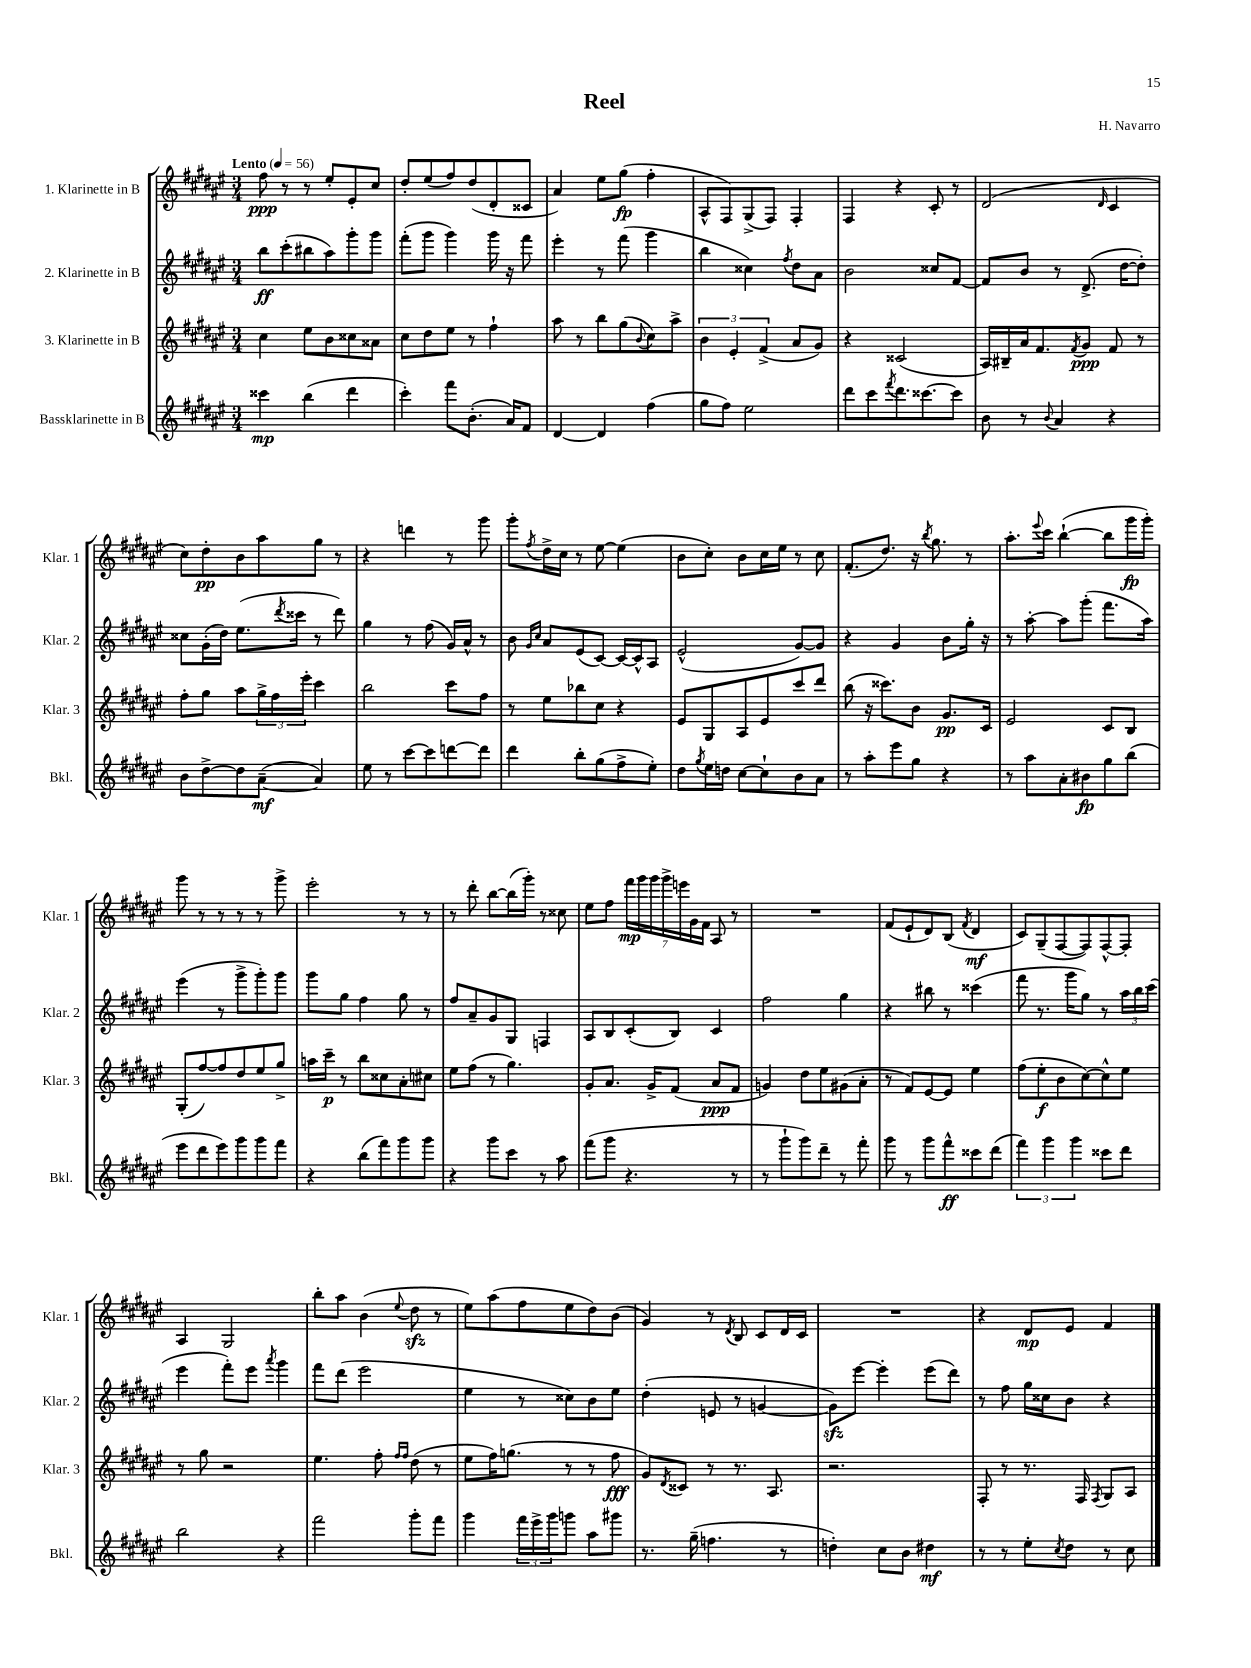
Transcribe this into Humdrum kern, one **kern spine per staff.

**kern	**dynam	**kern	**dynam	**kern	**dynam	**kern	**dynam
*part4	*part4	*part3	*part3	*part2	*part2	*part1	*part1
*staff4	*staff4	*staff3	*staff3	*staff2	*staff2	*staff1	*staff1
*I"Bassklarinette in B	*	*I"3. Klarinette in B	*	*I"2. Klarinette in B	*	*I"1. Klarinette in B	*
*I'Bkl.	*	*I'Klar. 3	*	*I'Klar. 2	*	*I'Klar. 1	*
*clefG2	*	*clefG2	*	*clefG2	*	*clefG2	*
*k[f#c#g#d#a#e#]	*	*k[f#c#g#d#a#e#]	*	*k[f#c#g#d#a#e#]	*	*k[f#c#g#d#a#e#]	*
*M3/4	*	*M3/4	*	*M3/4	*	*M3/4	*
*MM56	*	*MM56	*	*MM56	*	*MM56	*
=1	=1	=1	=1	=1	=1	=1	=1
!	!	!	!	!	!	!LO:TX:a:B:t=Lento	!
4ccc##X\	mp	4cc#\	.	8bb\L	ff	8ff#\	ppp
.	.	.	.	(8ccc#'\	.	8r	.
(4bb\	.	8ee#\L	.	8bb#X\	.	8r	.
.	.	8b\	.	8aa#\)	.	8ee#'/L	.
4ddd#\	.	8cc##X\	.	8ggg#'\	.	8e#'/	.
.	.	8a##X\J	.	8ggg#\J	.	8cc#/J	.
=2	=2	=2	=2	=2	=2	=2	=2
4ccc#'\)	.	8cc#\L	.	(8fff#'\L	.	8dd#'/L	.
.	.	8dd#\	.	8ggg#\J	.	(8ee#/	.
8fff#\L	.	8ee#\J	.	4ggg#\)	.	8ff#/)	.
(8.b'\J	.	8r	.	.	.	(8dd#/	.
.	.	4ff#`\	.	16ggg#\	.	8d#'/	.
16a#/KL)	.	.	.	16r	.	.	.
8f#/J	.	.	.	8fff#\	.	8c##X/J	.
=3	=3	=3	=3	=3	=3	=3	=3
[4d#/	.	8aa#\	.	4eee#'\	.	4a#/)	.
.	.	8r	.	.	.	.	.
4d#/]	.	8bb\L	.	8r	.	8ee#\L	.
.	.	(8gg#\	.	(8fff#\	.	(8gg#\J	fp
.	.	8qqb/	.	.	.	.	.
(4ff#\	.	8cc#\)	.	4ggg#\	.	4ff#'\	.
.	.	8aa#^\J	.	.	.	.	.
=4	=4	=4	=4	=4	=4	=4	=4
8gg#\L	.	6b\	.	4bb\	.	8A#^^/L	.
8ff#\J)	.	.	.	.	.	8F#/)	.
.	.	6e#'/	.	.	.	.	.
2ee#\	.	.	.	4cc##X\)	.	(8G#^/	.
.	.	(6f#^/	.	.	.	.	.
.	.	.	.	.	.	8F#/J)	.
.	.	.	.	8qff#/	.	.	.
.	.	8a#/L	.	8dd#\L	.	4F#'/	.
.	.	8g#/J)	.	8a#\J	.	.	.
=5	=5	=5	=5	=5	=5	=5	=5
8ddd#\L	.	4r	.	2b\	.	4F#/	.
8ccc#\	.	.	.	.	.	.	.
8qfff#/	.	.	.	.	.	.	.
8.ddd#\	.	(2c##X/	.	.	.	4r	.
[8.ccc##X\	.	.	.	.	.	.	.
.	.	.	.	8cc##X/L	.	8c#'/	.
8ccc##\J]	.	.	.	[8f#/J	.	8r	.
=6	=6	=6	=6	=6	=6	=6	=6
8b\	.	16A#/LL)	.	8f#/L]	.	(2d#/	.
.	.	16B#X~/	.	.	.	.	.
8r	.	16a#/J	.	8b/J	.	.	.
.	.	8.f#/	.	.	.	.	.
8qqb/	.	.	.	.	.	.	.
4a#/	.	.	.	8r	.	.	.
.	.	8qf#/	.	.	.	.	.
.	.	8g#/J	ppp	(8.d#^/	.	.	.
.	.	.	.	.	.	16qqd#/	.
4r	.	8f#/	.	.	.	4c#/	.
.	.	.	.	[16dd#\KL	.	.	.
.	.	8r	.	8dd#'\J])	.	.	.
!!LO:LB:g=z
=7	=7	=7	=7	=7	=7	=7	=7
8b\L	.	8ff#'\L	.	8cc##X\L	.	8cc#\L)	.
[8dd#^\	.	8gg#\J	.	(16g#'\L	.	8dd#'\	pp
.	.	.	.	16dd#\JJ)	.	.	.
8dd#\]	.	8aa#\L	.	(8.ee#\L	.	8b\	.
([8a#~\J	mf	24gg#^\L	.	.	.	8aa#\	.
.	.	24ff#\	.	.	.	.	.
.	.	.	.	8qddd#/	.	.	.
.	.	.	.	16ccc##X\Jk	.	.	.
.	.	24eee#'\JJ	.	.	.	.	.
4a#/])	.	4ccc#\	.	8r	.	8gg#\J	.
.	.	.	.	8ddd#\)	.	8r	.
=8	=8	=8	=8	=8	=8	=8	=8
8ee#\	.	2bb\	.	4gg#\	.	4r	.
8r	.	.	.	.	.	.	.
[8ccc#\L	.	.	.	8r	.	4dddn\	.
8ccc#\]	.	.	.	(8ff#\	.	.	.
[8dddn\	.	8ccc#\L	.	16g#/LL)	.	8r	.
.	.	.	.	16a#^^/JJ	.	.	.
8ddd\J]	.	8ff#\J	.	8r	.	8ggg#\	.
=9	=9	=9	=9	=9	=9	=9	=9
4ddd#\	.	8r	.	8b\	.	8ggg#'\L	.
.	.	.	.	16qqg#/LL	.	.	.
.	.	.	.	16qqcc#/JJ	.	8qff#/	.
.	.	8ee#\L	.	8a#/L	.	16dd#^\L	.
.	.	.	.	.	.	16cc#\JJ	.
8bb'\L	.	8bb-X\	.	(8e#/	.	8r	.
(8gg#\	.	8cc#\J	.	[8c#/J)	.	[8ee#\	.
8ff#^\	.	4r	.	16c#/LL_	.	(4ee#\]	.
.	.	.	.	16c#^^/J]	.	.	.
8ee#'\J)	.	.	.	8A#/J	.	.	.
=10	=10	=10	=10	=10	=10	=10	=10
8dd#\L	.	8e#/L	.	(2e#^^/	.	8b\L	.
8qgg#/	.	.	.	.	.	.	.
16ee#\L	.	8G#/	.	.	.	8cc#'\J)	.
16ddn\JJ	.	.	.	.	.	.	.
[8cc#\L	.	8A#/	.	.	.	8b\L	.
8cc#`\]	.	8e#/	.	.	.	16cc#\L	.
.	.	.	.	.	.	16ee#\JJ	.
8b\	.	8ccc#/	.	[8g#/L)	.	8r	.
8a#\J	.	8ddd#/J	.	8g#/J]	.	8cc#\	.
=11	=11	=11	=11	=11	=11	=11	=11
8r	.	(8bb\	.	4r	.	(8.f#'/L	.
8aa#'\L	.	16r	.	.	.	.	.
.	.	8.ccc##X\L)	.	.	.	8.dd#/J)	.
8eee#\	.	.	.	4g#/	.	.	.
8gg#\J	.	8b\J	.	.	.	16r	.
.	.	.	.	.	.	8qbb/	.
.	.	.	.	.	.	8.gg#\	.
4r	.	8.g#/L	pp	8b\L	.	.	.
.	.	.	.	16gg#'\Jk	.	8r	.
.	.	16c#/Jk	.	16r	.	.	.
=12	=12	=12	=12	=12	=12	=12	=12
8r	.	2e#/	.	8r	.	8.aa#'\L	.
8aa#\L	.	.	.	[8aa#'\	.	.	.
.	.	.	.	.	.	8qqeee#/	.
.	.	.	.	.	.	16ccc#\Jk	.
8a#'\	.	.	.	8aa#\L]	.	([4bb`\	.
8b#X\	fp	.	.	(8ggg#'\J	.	.	.
8gg#\	.	8c#/L	.	8.fff#\L	.	8bb\L]	.
(8bb\J	.	8B/J	.	.	.	16ggg#\L	fp
.	.	.	.	16aa#\Jk)	.	16ggg#'\JJ)	.
!!LO:LB:g=z
=13	=13	=13	=13	=13	=13	=13	=13
8eee#\L	.	(8G#'/L	.	(4eee#\	.	8ggg#\	.
8ddd#\	.	[8ff#/)	.	.	.	8r	.
8eee#\)	.	8ff#/]	.	8r	.	8r	.
8ggg#\	.	8dd#/	.	8ggg#^\L	.	8r	.
8ggg#\	.	8ee#/	.	8ggg#'\)	.	8r	.
8fff#\J	.	8gg#^/J	.	8ggg#\J	.	8ggg#^\	.
=14	=14	=14	=14	=14	=14	=14	=14
4r	.	16aan\LL	.	8ggg#\L	.	2eee#'\	.
.	.	16ccc#~\JJ	p	.	.	.	.
.	.	8r	.	8gg#\J	.	.	.
(8bb\L	.	8bb\L	.	4ff#\	.	.	.
8fff#\)	.	8cc##X\	.	.	.	.	.
8ggg#\	.	8a#'\	.	8gg#\	.	8r	.
8ggg#\J	.	8cc#X\J	.	8r	.	8r	.
=15	=15	=15	=15	=15	=15	=15	=15
4r	.	8ee#\L	.	8ff#/L	.	8r	.
.	.	(8ff#\J	.	8a#~/	.	8ddd#'\	.
8ggg#\L	.	8r	.	8g#/	.	[8bb\L	.
8ccc#\J	.	4.gg#\)	.	8G#/J	.	(16bb\L]	.
.	.	.	.	.	.	16ggg#'\JJ)	.
8r	.	.	.	4Fn/	.	8r	.
8aa#\	.	.	.	.	.	8cc##X\	.
=16	=16	=16	=16	=16	=16	=16	=16
(8fff#\L	.	8g#'/L	.	8A#/L	.	8ee#\L	.
8ggg#\J	.	8.a#/J	.	8B/	.	8ff#\J	.
4.r	.	.	.	(8c#'/	.	28fff#\LL	mp
.	.	.	.	.	.	28ggg#\	.
.	.	16g#^/KL	.	.	.	.	.
.	.	.	.	.	.	28ggg#\	.
.	.	.	.	.	.	28ggg#^\	.
.	.	(8f#/J	.	8B/J)	.	.	.
.	.	.	.	.	.	28eeen\	.
.	.	.	.	.	.	28g#\	.
.	.	.	.	.	.	28f#\JJ	.
.	.	8a#/L	ppp	4c#/	.	8A#/	.
8r	.	8f#/J	.	.	.	8r	.
=17	=17	=17	=17	=17	=17	=17	=17
8r	.	4gn/)	.	2ff#\	.	2.r	.
8ggg#`\L	.	.	.	.	.	.	.
8ggg#\)	.	8dd#\L	.	.	.	.	.
8ddd#~\J	.	8ee#\	.	.	.	.	.
8r	.	(8g#X\	.	4gg#\	.	.	.
8fff#'\	.	8a#'\J	.	.	.	.	.
=18	=18	=18	=18	=18	=18	=18	=18
8ggg#\	.	8r	.	4r	.	(8f#/L	.
8r	.	8f#/L)	.	.	.	8e#`/	.
8ggg#\L	.	[8e#/	.	8bb#X\	.	8d#/)	.
8fff#^^\	ff	8e#/J]	.	8r	.	(8B/J	.
.	.	.	.	.	.	8qf#/	.
8ccc##X\	.	4ee#\	.	(4ccc##X\	.	4d#/	mf
(8ddd#\J	.	.	.	.	.	.	.
=19	=19	=19	=19	=19	=19	=19	=19
6fff#\)	.	(8ff#\L	.	8fff#\	.	8c#/L)	.
.	.	8ee#'\	f	8.r	.	(8G#~/	.
6ggg#\	.	.	.	.	.	.	.
.	.	8b\	.	.	.	[8F#/	.
.	.	.	.	16ggg#\KL	.	.	.
6ggg#\	.	.	.	.	.	.	.
.	.	[8cc#\)	.	8gg#\J)	.	8F#/])	.
8ccc##X\L	.	8cc#^^\]	.	8r	.	[8F#^^/	.
8ddd#\J	.	8ee#\J	.	24aa#\LL	.	8F#'/J]	.
.	.	.	.	24bb\	.	.	.
.	.	.	.	(24ccc#\JJ	.	.	.
!!LO:LB:g=z
=20	=20	=20	=20	=20	=20	=20	=20
2bb\	.	8r	.	4eee#\	.	4A#/	.
.	.	8gg#\	.	.	.	.	.
.	.	2r	.	8fff#'\L)	.	2G#/	.
.	.	.	.	8eee#\J	.	.	.
.	.	.	.	8qaaa#/	.	.	.
4r	.	.	.	4ggg#\	.	.	.
=21	=21	=21	=21	=21	=21	=21	=21
2fff#\	.	4.ee#\	.	8fff#\L	.	8bb'\L	.
.	.	.	.	(8ddd#\J	.	8aa#\J	.
.	.	.	.	2eee#\	.	(4b\	.
.	.	8ff#'\	.	.	.	.	.
.	.	16qqff#/LL	.	.	.	.	.
.	.	16qqff#/JJ	.	.	.	8qqee#/	.
8ggg#'\L	.	(8dd#\	.	.	.	8dd#zz\	.
8fff#\J	.	8r	.	.	.	8r	.
=22	=22	=22	=22	=22	=22	=22	=22
4ggg#\	.	8ee#\L	.	4ee#\	.	8ee#\L)	.
.	.	16ff#\K)	.	.	.	(8aa#\	.
.	.	(8.ggn\J	.	.	.	.	.
24fff#\LL	.	.	.	8r	.	8ff#\	.
24eee#^\	.	.	.	.	.	.	.
24ggg#\J	.	.	.	.	.	.	.
8gggn\J	.	8r	.	8cc##X\L)	.	8ee#\	.
8aa#\L	.	8r	.	8b\	.	8dd#\)	.
8ggg#X\J	.	8ff#\	fff	8ee#\J	.	(8b\J	.
=23	=23	=23	=23	=23	=23	=23	=23
8.r	.	8g#/L)	.	(4dd#'\	.	4g#/)	.
.	.	8qd#/	.	.	.	.	.
.	.	8c##X/J	.	.	.	.	.
(16gg#~\	.	.	.	.	.	.	.
4.ffn\	.	8r	.	8en/	.	8r	.
.	.	.	.	.	.	8qd#/	.
.	.	8.r	.	8r	.	8B/	.
.	.	.	.	[4gn/	.	8c#/L	.
.	.	8.A#/	.	.	.	.	.
8r	.	.	.	.	.	16d#/L	.
.	.	.	.	.	.	16c#/JJ	.
=24	=24	=24	=24	=24	=24	=24	=24
4ddn'\)	.	2.r	.	8gzz\L])	.	2.r	.
.	.	.	.	[8eee#\J	.	.	.
8cc#\L	.	.	.	4eee#'\]	.	.	.
8b\J	.	.	.	.	.	.	.
4dd#X\	mf	.	.	(8eee#\L	.	.	.
.	.	.	.	8ddd#\J)	.	.	.
=25	=25	=25	=25	=25	=25	=25	=25
8r	.	8F#'/	.	8r	.	4r	.
8r	.	8r	.	8ff#\	.	.	.
8ee#'\L	.	8.r	.	16gg#\LL	.	8d#/L	mp
.	.	.	.	16cc##X\J	.	.	.
8qcc#/	.	.	.	.	.	.	.
8dd#\J	.	.	.	8b\J	.	8e#/J	.
.	.	16F#/	.	.	.	.	.
.	.	8qF#/	.	.	.	.	.
8r	.	8G#/L	.	4r	.	4f#/	.
8cc#\	.	8A#/J	.	.	.	.	.
==	==	==	==	==	==	==	==
*-	*-	*-	*-	*-	*-	*-	*-
